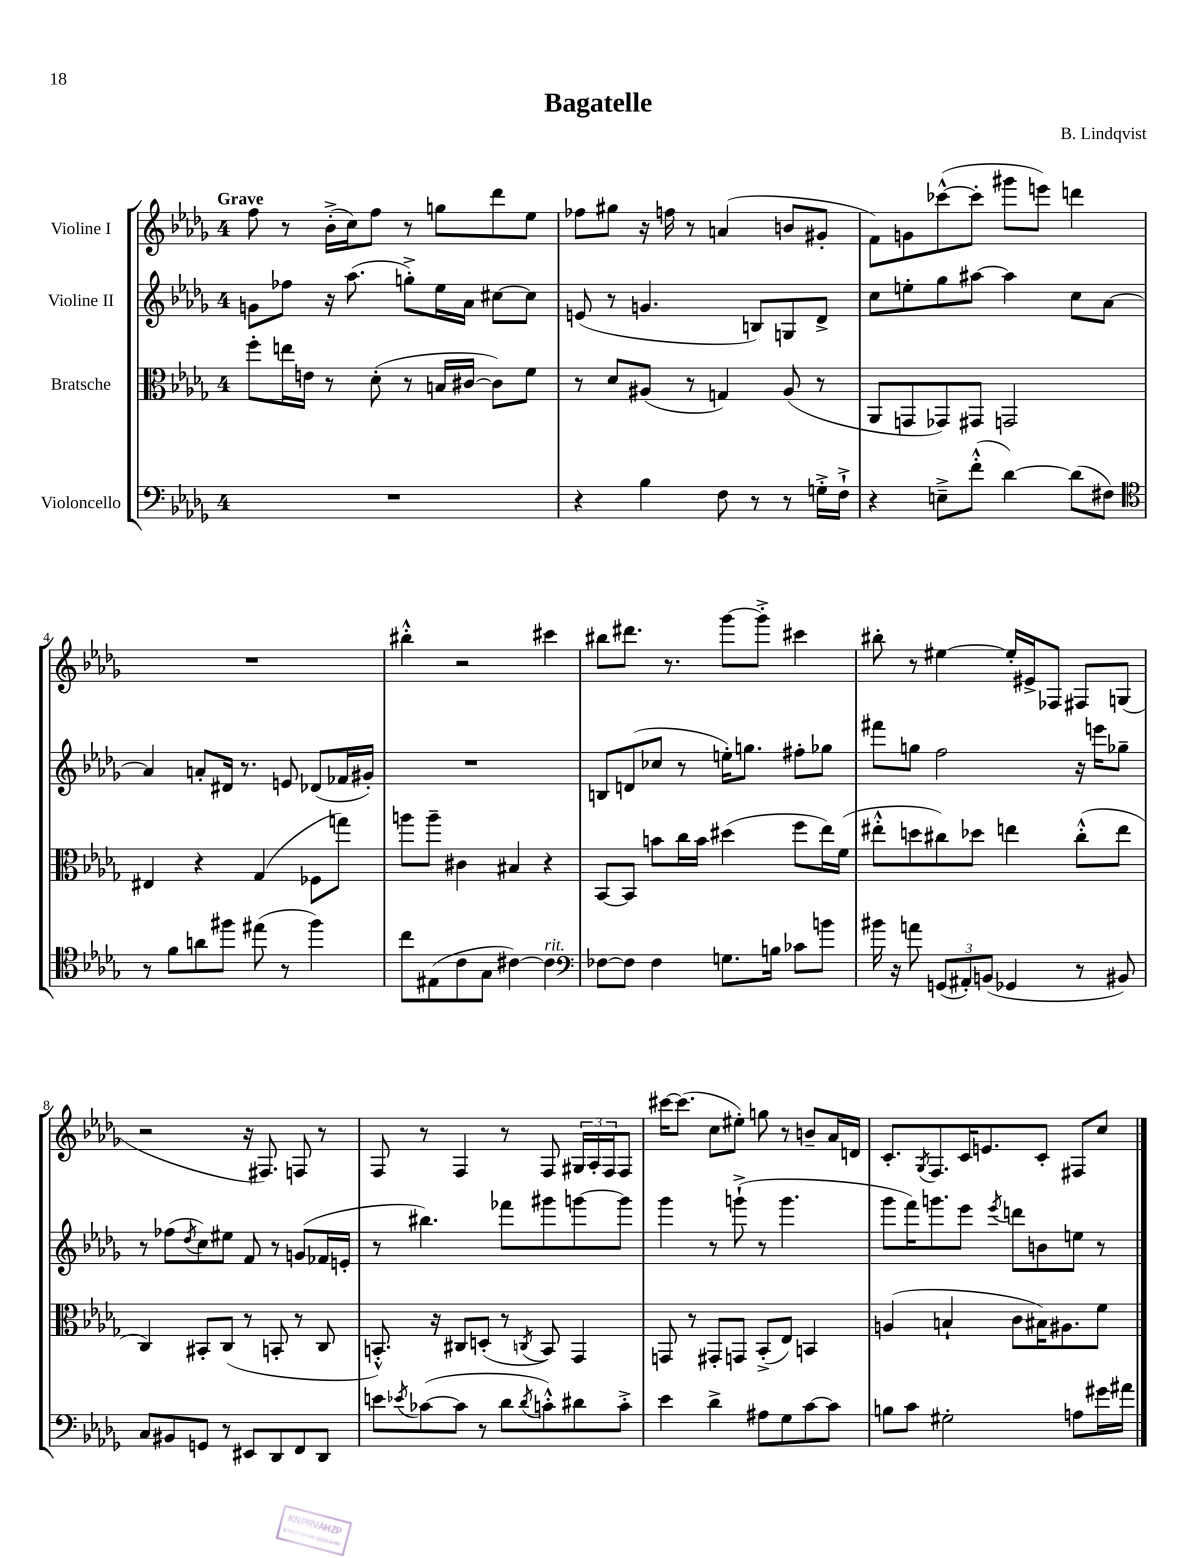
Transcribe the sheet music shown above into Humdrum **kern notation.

**kern	**kern	**kern	**kern
*part4	*part3	*part2	*part1
*staff4	*staff3	*staff2	*staff1
*I"Violoncello	*I"Bratsche	*I"Violine II	*I"Violine I
*clefF4	*clefC3	*clefG2	*clefG2
*k[b-e-a-d-g-]	*k[b-e-a-d-g-]	*k[b-e-a-d-g-]	*k[b-e-a-d-g-]
*M4/4	*M4/4	*M4/4	*M4/4
=1	=1	=1	=1
!	!	!	!LO:TX:a:B:t=Grave
1r	8ff'\L	8gn\L	8ff\
.	16een\L	8ff-X\J	8r
.	16en\JJ	.	.
.	8r	16r	(16b-'^\LL
.	.	(8.aa-\	16cc\J)
.	(8d-'\	.	8ff\J
.	8r	8ggn'^\L)	8r
.	16Bn/LL	16ee-\L	8ggn\L
.	[16c#X/JJ	16a-\JJ	.
.	8c#\L])	[8cc#X\L	8ddd-\
.	8f\J	8cc#\J]	8ee-\J
=2	=2	=2	=2
4r	8r	(8en/	8ff-X\L
.	8d-/L	8r	8gg#X\J
4B-\	(8A#X/J	4.gn/	16r
.	.	.	16ffn\
.	8r	.	8r
8F\	4Gn/)	.	(4an/
8r	.	8Bn/L)	.
8r	(8A#/	8Gn/	8bn/L
16Gn'^\LL	8r	8d-^/J	8g#X'/J
16F`^\JJ	.	.	.
=3	=3	=3	=3
4r	8AA-/L	8cc\L	8f\L)
.	8GGn/	8een'\	8gn\
8En~^\L	8GG-X/)	8gg-\	([8ccc-X^^\
(8f'^^\J	8GG#X/J	[8aa#X\J	8ccc-'\J]
[4d-\)	2GGn/	4aa#\]	8ggg#X\L
.	.	.	8eeen\J)
(8d-\L]	.	8cc\L	4dddn\
8F#X\J)	.	[8a-\J	.
!!LO:LB:g=z
=4	=4	=4	=4
*clefC4	*	*	*
8r	4E#X/	4a-/]	1r
8f\L	.	.	.
8an\	4r	8an'/L	.
8ff#X\J	.	16d#X/Jk	.
.	.	8.r	.
(8ee#X\	(4G-/	.	.
8r	.	8en/	.
4ff#\)	8F-X\L	(8d-X/L	.
.	8ggn\J)	16f-X/L	.
.	.	16g#X'/JJ)	.
=5	=5	=5	=5
8cc\L	8aan\L	1r	4bb#X'^^\
(8E#X\	8aa~\J	.	.
8c\	4c#X\	.	2r
8G-\J	.	.	.
[4c#X\)	4B#X/	.	.
!LO:TX:a:i:t=rit.	!	!	!
4c#\]	4r	.	4ccc#X\
=6	=6	=6	=6
*clefF4	*	*	*
[8F-X\L	[8BB-/L	8Bn/L	8bb#X\L
8F-\J]	8BB-/J]	(8dn/	8.ddd#X\J
4F-\	8bn\L	8cc-X/J	.
.	.	.	8.r
.	16cc\L	8r	.
.	16b\JJ	.	.
8.Gn\L	(4dd#X\	16een'\KL)	[8ggg-\L
.	.	8.ggn\J	.
.	.	.	8ggg-'^\J]
16Bn\Jk	.	.	.
8c-X\L	8ff\L	8ff#X'\L	4ccc#X\
8bn\J	16ee-\L)	8gg-X\J	.
.	(16f\JJ	.	.
=7	=7	=7	=7
16b#X\	8ee#X'^^\L	8fff#X\L	8bb#X'\
16r	.	.	.
8an\	8ddn\	8ggn\J	8r
(12GGn/L	8cc#X\)	2ff\	[4ee#X\
12AA#X'/)	.	.	.
.	8dd-X\J	.	.
(12BBn/J	.	.	.
4GG-X/	4een\	.	16ee#'/LL]
.	.	.	16e#X^/J
.	.	.	8F-X/J
8r	(8cc#'^^\L	16r	8F#X/L
.	.	16eeen\KL	.
8BB#X/)	8ee\J	8gg-X~\J	(8Gn/J
!!LO:LB:g=z
=8	=8	=8	=8
8C/L	4C/)	8r	2r
8BB#X/	.	(8ff-X\L	.
.	.	8qdd-/	.
8GGn/J	8BB#X'/L	8cc\)	.
8r	(8C/J	8ee#X\J	.
8EE#X/L	8r	8f/	16r
.	.	.	8.F#X/)
8DD-/	8BBn'/	8r	.
8FF/	8r	(8gn/L	8Fn/
8DD-/J	8C/	16f-X/L	8r
.	.	16en'/JJ	.
=9	=9	=9	=9
8en\L	8.BBn'^^/)	8r	8F/
8qe-X/	.	.	.
([8c-X\	.	4.bb#X\)	8r
.	16r	.	.
8c-\J]	8C#X/L	.	4F/
8r	(8Dn'/J	.	.
8d-\L	8r	8fff-X\L	8r
8qd-/	8qCn/	.	.
8cn'^^\)	8BB/)	8ggg#X\	8F/
8d#X\	4GG-/	[8gggn\	24G#X/LL
.	.	.	24A-'/
.	.	.	24F/J
8c'^\J	.	8ggg\J]	8F/J
=10	=10	=10	=10
4e-\	8GGn/	4ggg-\	[16ccc#X\KL
.	.	.	(8.ccc#\J]
.	8r	.	.
4d-^\	8GG#X'/L	8r	8cc\L
.	8GGn/J	(8gggn`^\	8ee#X'\J)
8A#X\L	(8BB-'^/L	8r	8ggn\
8G-\	8E-/J)	4.ggg\	8r
[8c\	4BBn/	.	8bn~/L
8c\J]	.	.	16a-/L
.	.	.	16dn/JJ
=11	=11	=11	=11
8Bn\L	(4An/	8ggg-\L	8.c'/L
8c\J	.	16fff\K)	.
.	.	.	8qG-/
.	.	8.gggn\	8.F/
2G#X'\	4Bn`/	.	.
.	.	8eee-\J	16c/K
.	.	.	8.en/
.	.	8qeee-/	.
.	8c\L	8dddn\L	.
.	16B#X\K)	8bn\	8c'/J
.	8.A#X\	.	.
8An\L	.	8een\J	8F#X/L
16g#X\L	8f\J	8r	8cc/J
16a#X\JJ	.	.	.
==	==	==	==
*-	*-	*-	*-
